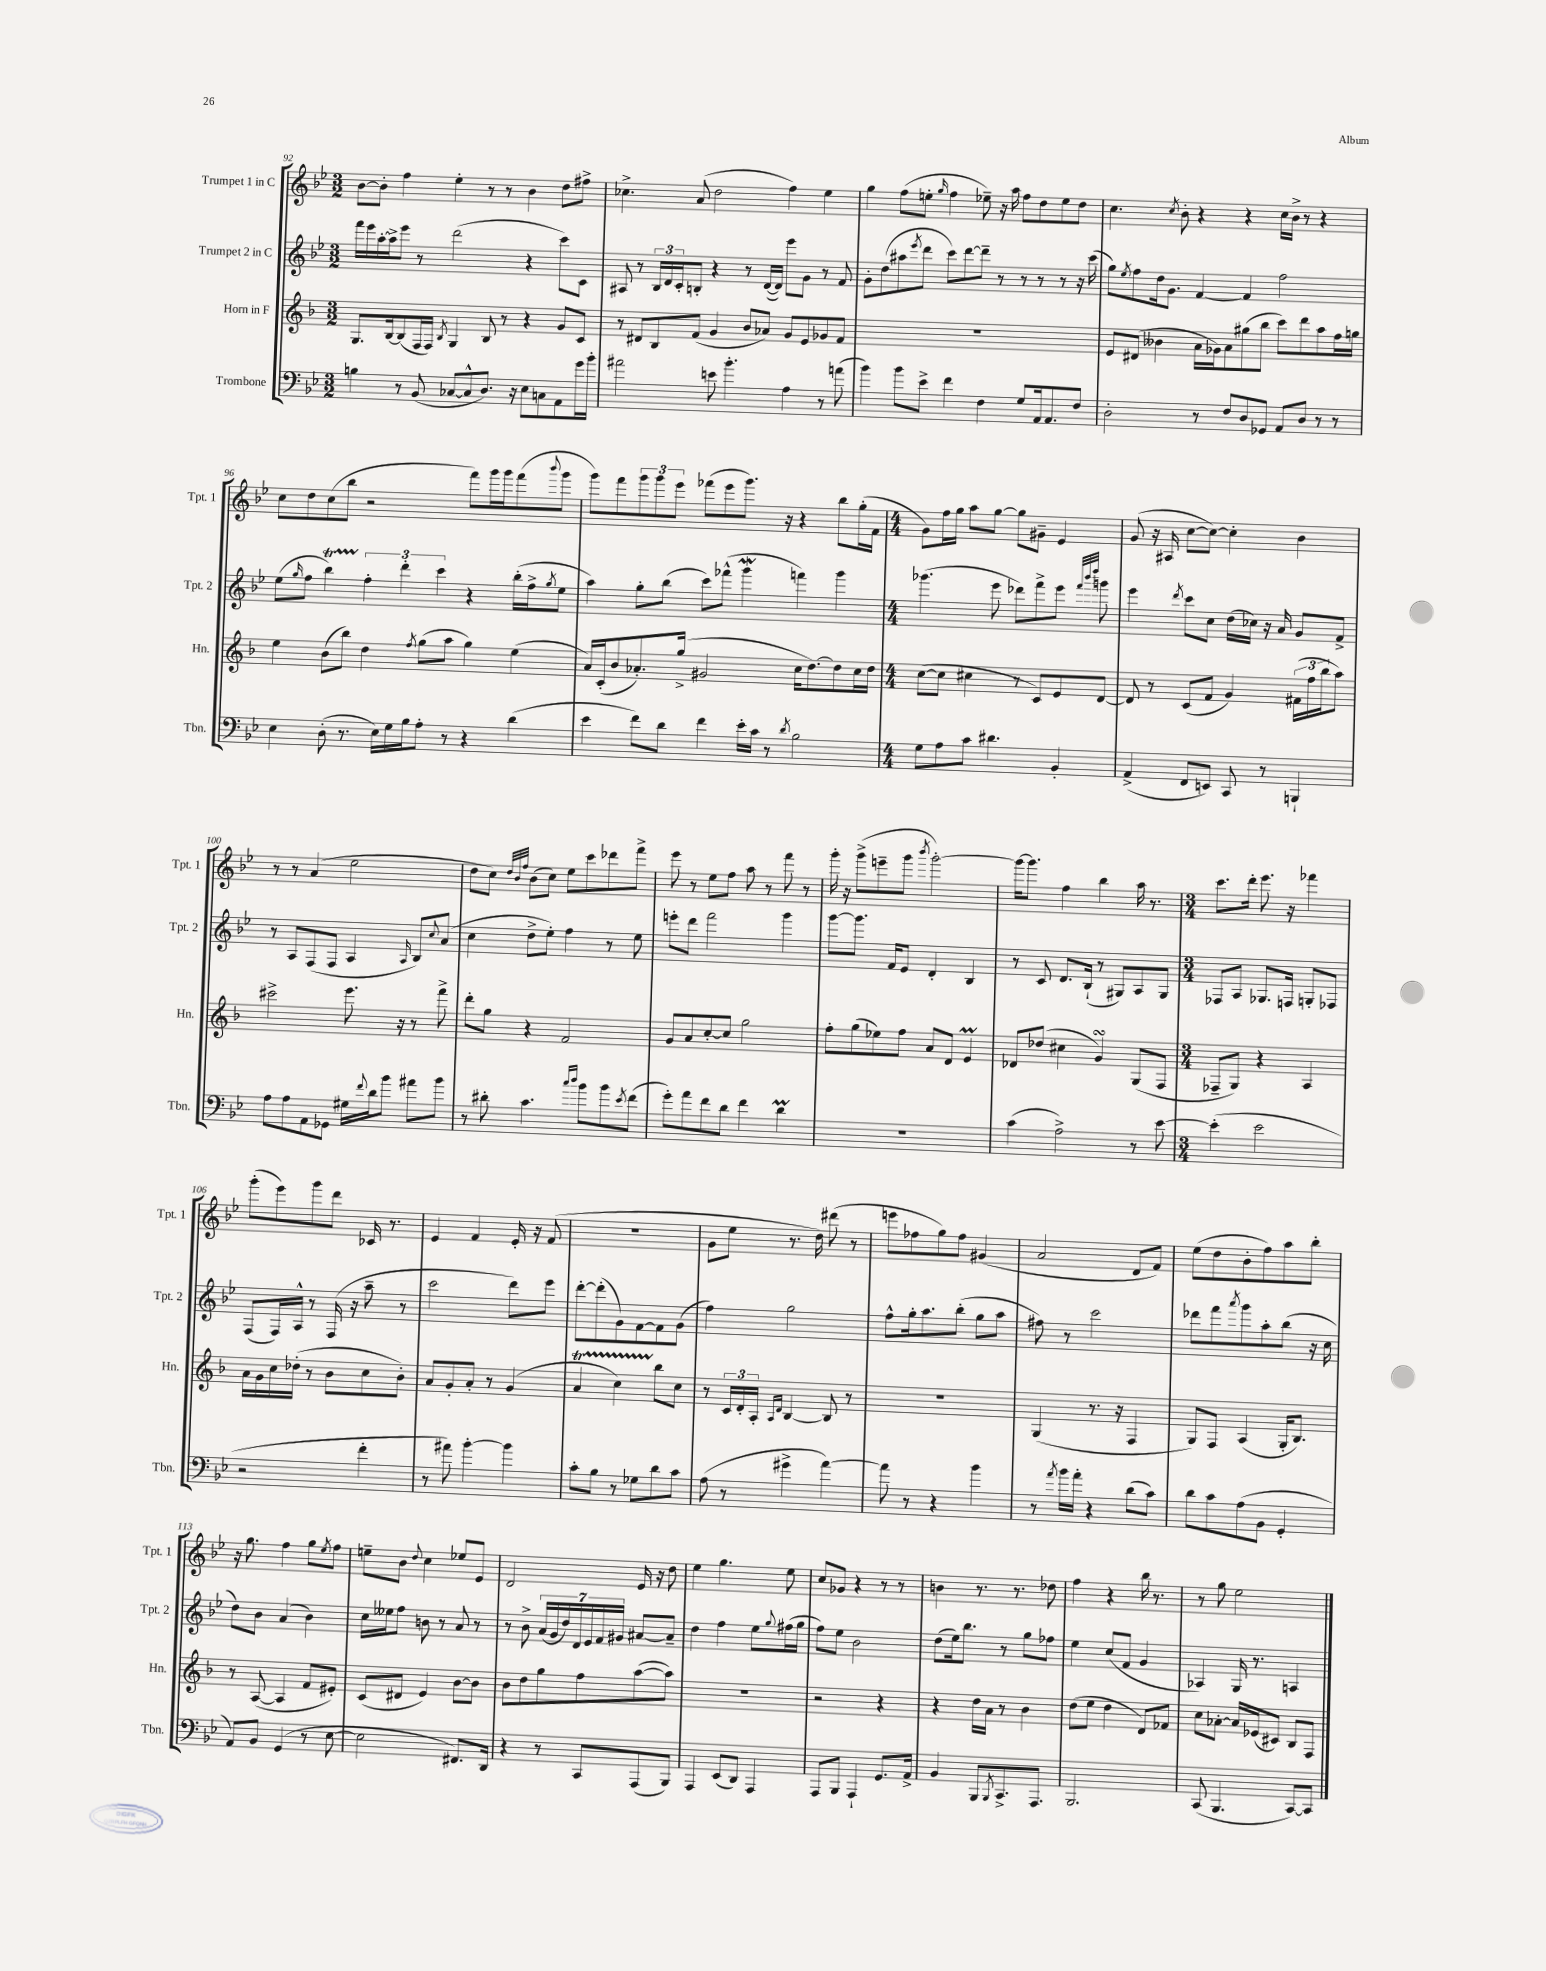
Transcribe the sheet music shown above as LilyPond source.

<<
\new StaffGroup <<
\new Staff = "s0" \with { instrumentName = "Trumpet 1 in C" shortInstrumentName = "Tpt. 1" } {
    \clef treble \key bes \major \numericTimeSignature \time 3/2
    bes'8~ bes'8-. f''4 ees''4-. r8 r8 bes'4 d''8 fis''8-> |
    ces''4.-> a'8( d''2 f''4) ees''4 |
    g''4 f''8( e''8-. \grace { g''16 } f''4 ees''8--) r16 a''16 f''8 d''8 ees''8 d''8 |
    c''4. \acciaccatura { c''8 } bes'8-. r4 r4 c''16 bes'16-> r8 r4 |
    c''8 d''8 c''8( bes''8 r2 f'''8) g'''16 g'''16 f'''8( \appoggiatura { bes'''8 } g'''8 |
    g'''8) f'''8 \tuplet 3/2 { g'''8 g'''8 ees'''8 } fes'''8( ees'''8 g'''8.) r16 r4 bes''8 g''16-.( f'16 |
    \numericTimeSignature \time 4/4 g'8) f''16 g''16 a''8 g''8~ g''8 gis'8-- ees'4 |
    g'8( r16 ais16 c''8~ c''8~) c''4-. bes'4 |
    r8 r8 a'4( ees''2 |
    d''8 c''8) \grace { d''32 bes'32 f''32 } bes'8( c''8) ees''8 c'''8 des'''8 f'''8-> |
    ees'''8 r8 ees''8 f''8 a''8 r8 f'''8 r8 |
    g'''16-. r16 g'''8->( e'''8-- g'''8 \acciaccatura { bes'''8 } g'''2~-.) |
    g'''16~ g'''8. f''4 bes''4 a''16 r8. |
    \numericTimeSignature \time 3/4 c'''8. d'''16-. ees'''8. r16 fes'''4 |
    g'''8-.( ees'''8) g'''8 d'''8 ces'16 r8. |
    ees'4 f'4 ees'16-. r16 f'8( |
    R2. |
    g'8 ees''8 r8. d''16) dis'''8( r8 |
    e'''8 fes''8 g''8) fes''8 gis'4( |
    a'2 d'8 f'8) |
    ees''8( d''8 bes'8-. f''8) a''8 bes''8-. |
    r16 g''8. f''4 g''8 \acciaccatura { ees''8 } f''8 |
    e''8-- bes'8 \appoggiatura { d''8 } c''4 ees''8 ees'8 |
    d'2 ees'16 r16 d''8 |
    ees''4 g''4. ees''8 |
    c''8 ges'8 r4 r8 r8 |
    b'4 r8. r8. des''8 |
    f''4 r4 bes''16 r8. |
    r8 g''8 ees''2 \bar "|." |
}
\new Staff = "s1" \with { instrumentName = "Trumpet 2 in C" shortInstrumentName = "Tpt. 2" } {
    \clef treble \key bes \major \numericTimeSignature \time 3/2
    f'''16 ees'''16 a''16~-. a''16-> ees'''8 r8 d'''2( r4 c'''8) c'8 |
    ais8 r8 \tuplet 3/2 { bes16 d'16 c'16-. } b8-. r4 r8 d'16~( d'16) ees'''8 g'8 r8 f'8 |
    g'8-. d''8( ais''8 \acciaccatura { ees'''8 } d'''8 c'''8) d'''8~ d'''8-- r8 r8 r8 r8 r16 c'''16( |
    g''8) \acciaccatura { ees''8 } f''8 d''16 g'8. f'4~ f'4 f''2 |
    ees''8( \grace { g''16 } f''8 bes''4\startTrillSpan) \tuplet 3/2 { f''4-.\stopTrillSpan d'''4-. c'''4 } r4 bes''16-.( f''16-> \acciaccatura { g''8 } ees''8 |
    a''4) g''8-. bes''8( c'''8) fes'''8-^( g'''4\mordent f'''4) g'''4 |
    \numericTimeSignature \time 4/4 ges'''4.( ees'''8 des'''8) f'''8-> ees'''8 \grace { f'''32 bes'''32 d''''32 } g'''8 |
    ees'''4 \acciaccatura { d'''8 } c'''8 c''8 d''16( ces''16) r16 a'16 g'8 f'8-> |
    r8 a8 f8( f8 a4 \grace { a16 } bes8) \appoggiatura { c''8 } a'8( |
    c''4 d''8-> ees''8-.) f''4 r8 ees''8 |
    e'''8-. d'''8 f'''2 g'''4 |
    g'''8~ g'''8. f'16 ees'8 d'4-. bes4 |
    r8 c'8 d'8. bes16-!( r8 gis8) a8 gis8 |
    \numericTimeSignature \time 3/4 fes8 a8 ges8. f16 g8-. fes8 |
    f8( f16) a16-^ r8 f16( r16 a''8-- r8 |
    c'''2 d'''8) ees'''8 |
    d'''8~-. d'''8-.( g'8) f'8~ f'8 g'8( |
    f''4) g''2 |
    f''8-^ g''16-. a''8. bes''8-.( g''8 a''8 |
    fis''8) r8 c'''2 |
    des'''8 f'''8 \acciaccatura { a'''8 } g'''8 a''8-. bes''8( r16 c''16 |
    d''8) bes'8 a'4( bes'4) |
    c''16 eeses''16 f''8 b'8 r8 a'8 r8 |
    r8 bes'8-> \tuplet 7/4 { a'16( g'16 d''16) d'16 ees'16 f'16 gis'16 } ais'8~ ais'8-- |
    d''4 f''4 ees''8 \appoggiatura { g''8 } fis''16( g''16 |
    f''8) ees''8 bes'2 |
    d''8( ees''16) bes''8. r8 g''8 fes''8 |
    ees''4 c''8( f'8 g'4 |
    aes4) g16 r8. a4 \bar "|." |
}
\new Staff = "s2" \with { instrumentName = "Horn in F" shortInstrumentName = "Hn." } {
    \clef treble \key f \major \numericTimeSignature \time 3/2
    g8. bes16~ bes8( f16 f16) \acciaccatura { bes8 } g4 bes8 r8 r4 g'8 c'8 |
    r8 dis'8 bes8 f'8( g'4 bes'8 aes'8) g'8 e'8 ges'8 f'8 |
    R1. |
    e'8 dis'8( beses'4 a'16 ges'16) a'8 gis''8( bes''8 c'''8) d'''8 a''8 f''16 g''16 |
    e''4 bes'8( bes''8) d''4 \acciaccatura { f''8 } g''8( a''8 g''4) e''4( |
    a'16) c'16-.( bes'8 aes'8.-.) g''16->( gis'2 c''16 d''8.~) d''8 c''16 d''16 |
    \numericTimeSignature \time 4/4 c''8~( c''8 cis''4 r8 c'8) e'8 d'8~ |
    d'8 r8 c'8( f'8 g'4) \tuplet 3/2 { fis'16( f''16 bes''16 } a''8) |
    cis'''2-> e'''8. r16 r8 f'''8-> |
    d'''8-. g''8 r4 f'2 |
    g'8 a'8 c''8~-. c''8 g''2 |
    f''8-. g''8( ees''8) f''8 a'8 d'8 e'4\prall |
    des'8 des''8( cis''4 g'4\turn) g8( f8 |
    \numericTimeSignature \time 3/4 fes8-- g8) r4 a4 |
    a'16 g'16 c''16 des''16-.( r8 bes'8 c''8 bes'8-.) |
    a'8 g'8-. a'8-. r8 g'4( |
    a'4\startTrillSpan c''4) bes''8\stopTrillSpan c''8 |
    r8 \tuplet 3/2 { c'16 d'16-. a16-. } \grace { a16 d'16 } bes4~ bes8 r8 |
    R2. |
    g4( r8. r16 f4 |
    g8) f8 a4( g16-. bes8.) |
    r8 a8~( a4 f'8 eis'8-.) |
    c'8( dis'8 e'4) bes'8~ bes'8 |
    bes'8 d''8 g''8 f''8 a''8~( a''8) |
    R2. |
    r2 r4 |
    r4 d''16 a'16 r8 bes'4 |
    d''8( e''8 d''4 d'8) fes'8 |
    c''8 aes'8~-. aes'16 ees'16( cis'8) bes8 f8 \bar "|." |
}
\new Staff = "s3" \with { instrumentName = "Trombone" shortInstrumentName = "Tbn." } {
    \clef bass \key bes \major \numericTimeSignature \time 3/2
    b4 r8 bes,8( ces8~ ces8-^ d8.) r16 ees8 c8 a,8 g'16 bes'16-. |
    ais'2 e'8 bes'4.-. a4 r8 a'8( |
    bes'4) bes'8 ees'8-> f'4 f4 g8 a,16 a,8. f8 |
    d2-. r8 f8 d8 ges,8 a,8 d8 r8 r8 |
    ees4 d8-.( r8. ees16) g16 bes16 a8-. r8 r4 d'4( |
    ees'4 f'8) d'8 f'4 ees'16-. c'16 r8 \acciaccatura { d'8 } bes2 |
    \numericTimeSignature \time 4/4 g8 a8 c'8 dis'4. bes,4-. |
    a,4->( f,8 e,8) c,8 r8 b,,4-! |
    a8 a8 a,8 ges,8 gis16 \appoggiatura { f'8 } d'16 bes'8 ais'8 bes'8 |
    r8 dis'8-. c'4. \grace { c''16 d''16 } bes'8 bes'8 \acciaccatura { ees'8 } f'8( |
    g'8-.) a'8 f'8 d'8 f'4 d'4\prall |
    R1 |
    c'4( a2->) r8 ees'8~ |
    \numericTimeSignature \time 3/4 ees'4-.( ees'2 |
    r2 f'4-. |
    r8 ais'8) bes'4~-. bes'4 |
    c'8-. bes8 r8 ges8 d'8 c'8 |
    a8( r8 gis'4-> a'4~) |
    a'8 r8 r4 bes'4 |
    r8 \acciaccatura { a'8 } bes'16 a'16-. r4 d'8( c'8) |
    d'8 c'8 a8( bes,8 g,4-. |
    a,8) bes,8 g,4( r8 ees8~ |
    ees2 fis,8.) d,16 |
    r4 r8 c,8 a,,8( bes,,8) |
    a,,4 ees,8( d,8) a,,4 |
    a,,8 bes,,8 a,,4-! g,8. a,16-> |
    bes,4 bes,,8 \acciaccatura { bes,,8 } c,8.-> a,,8. |
    bes,,2. |
    c,8( bes,,4. c,8~) c,8 \bar "|." |
}
>>
>>
\layout { \context { \Score currentBarNumber = #92 } }
